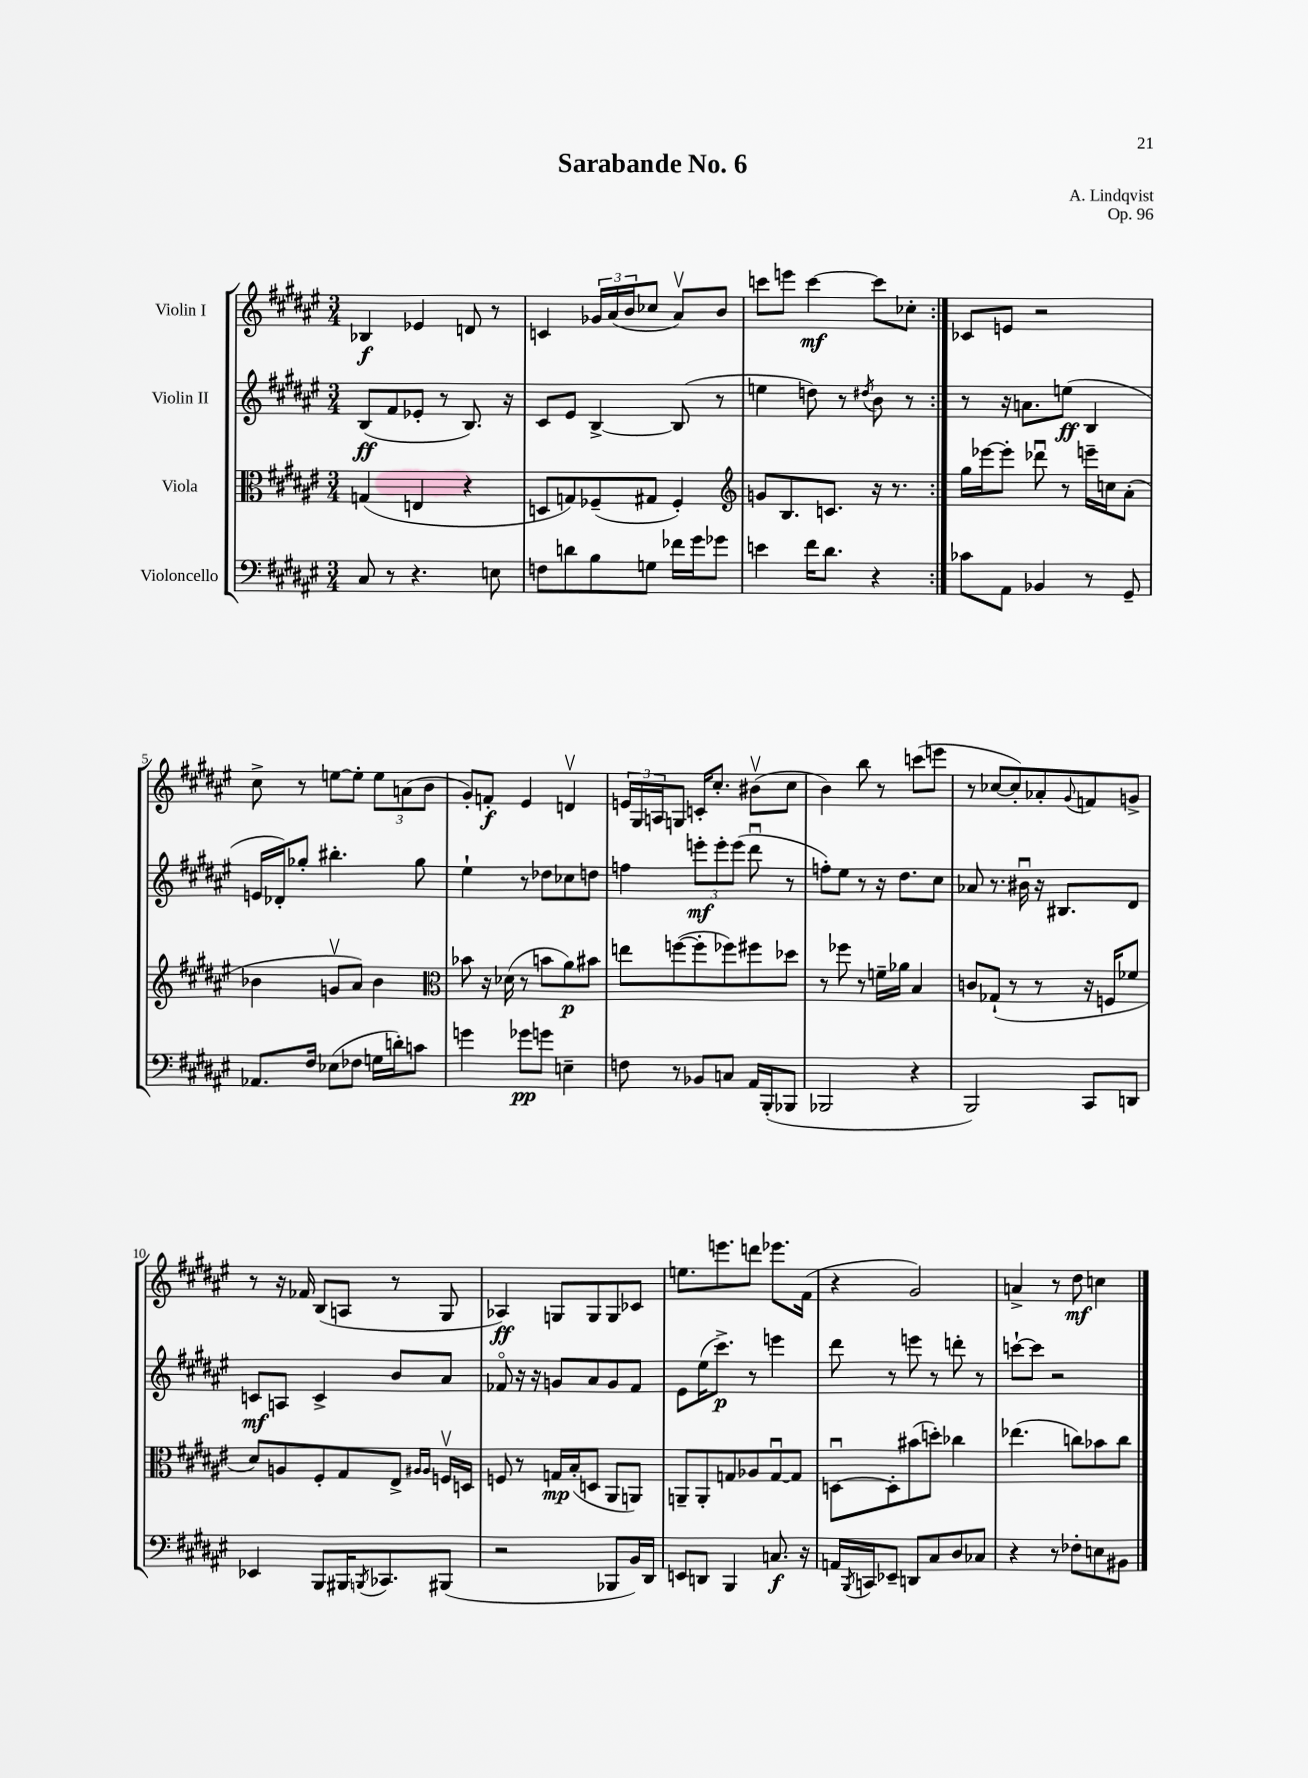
\header { title = "Sarabande No. 6" composer = "A. Lindqvist" opus = "Op. 96" }
<<
\new StaffGroup <<
\new Staff = "s0" \with { instrumentName = "Violin I" } {
    \clef treble \key fis \major \numericTimeSignature \time 3/4
    \repeat volta 2 { bes4\f ees'4 d'8 r8 |
    c'4 \tuplet 3/2 { ges'16 ais'16( b'16 } ces''8 ais'8\upbow) b'8 |
    c'''8 e'''8 c'''4~\mf c'''8 ces''8-. | }
    ces'8 e'8 r2 |
    cis''8-> r8 e''8~ e''8-. \tuplet 3/2 { e''8 a'8( b'8 } |
    gis'8-.) f'8-.\f eis'4 d'4\upbow |
    \tuplet 3/2 { e'16 gis16 a16 } g8 c'16-. cis''8.-. bis'8\upbow( cis''8 |
    b'4) b''8 r8 c'''8( e'''8 |
    r8 ces''8~ ces''8-.) aes'8-. \appoggiatura { gis'8 } f'8 g'8-> |
    r8 r16 fes'16 b8( a8 r8 gis8 |
    aes4\ff) g8 g8 g8 ces'8 |
    e''8. e'''8. d'''8 ees'''8. fis'16( |
    r4 gis'2) |
    a'4-> r8 dis''8\mf c''4 \bar "|." |
}
\new Staff = "s1" \with { instrumentName = "Violin II" } {
    \clef treble \key fis \major \numericTimeSignature \time 3/4
    \repeat volta 2 { b8\ff( fis'8 ees'8-. r8 b8.) r16 |
    cis'8 eis'8 b4~-> b8( r8 |
    e''4 d''8) r8 \acciaccatura { dis''8 } b'8 r8 | }
    r8 r16 a'8. e''8\ff( b4 |
    e'16 des'16-.) ges''8-. bis''4.-. ges''8 |
    eis''4-! r8 des''8 ces''8 d''8 |
    f''4 \tuplet 3/2 { e'''8-.\mf e'''8-. e'''8( } dis'''8\downbow r8 |
    f''8-.) eis''8 r8 r16 dis''8. cis''8 |
    aes'8 r8. bis'16\downbow r16 bis8. dis'8 |
    c'8\mf a8 c'4-> b'8 ais'8 |
    fes'8\flageolet r16 r16 g'8 ais'8 g'8 fes'8 |
    eis'8 eis''16( cis'''8.->\p) r8 e'''4 |
    dis'''8 r8 e'''8 r8 d'''8-. r8 |
    c'''8~-! c'''8 r2 \bar "|." |
}
\new Staff = "s2" \with { instrumentName = "Viola" } {
    \clef alto \key fis \major \numericTimeSignature \time 3/4
    \repeat volta 2 { g4( e4 r4 |
    d8 g8) fes8--( gis8 fes4-.) |
    \clef treble g'8 b8. c'8. r16 r8. | }
    gis''16 ees'''16~ ees'''8-. des'''8\downbow r8 e'''16-- c''16 ais'8-.( |
    bes'4 g'8\upbow ais'8) bes'4 |
    \clef alto bes'8 r16 des'16( r8 b'8 ais'8\p) bis'8 |
    e''8 f''8~( f''8-. fes''8) fis''8 des''8 |
    r8 fes''8 r8 f'16-- aes'16 b4 |
    c'8 ges8-!( r8 r8 r16 f16 fes'8 |
    dis'8) a8 fis8-. gis8 eis8-> \grace { ais16 ais16 } f16\upbow d16 |
    f8 r8 g16\mp b16-.( d8 ais,8 a,8) |
    a,8-- a,8-. g8 aes8 g8~\downbow g8 |
    d8~\downbow d8-. bis'8( d''8-.) ces''4 |
    ees''4.( c''8) bes'8 c''8 \bar "|." |
}
\new Staff = "s3" \with { instrumentName = "Violoncello" } {
    \clef bass \key fis \major \numericTimeSignature \time 3/4
    \repeat volta 2 { cis8 r8 r4. e8 |
    f8 d'8 b8 g8 fes'16 gis'16 ges'8 |
    e'4 fis'16 dis'8. r4 | }
    ces'8 ais,8 bes,4 r8 gis,8-- |
    aes,8. fis16 ees8( fes8 g16 d'16-.) c'8 |
    g'4 ges'8\pp g'8 e4-- |
    f8 r8 bes,8 c8 ais,16 b,,16-.( bes,,8 |
    bes,,2 r4 |
    b,,2) cis,8 d,8 |
    ees,4 b,,8 bis,,16 \acciaccatura { b,,8 } ces,8. bis,,8( |
    r2 bes,,8 b,16) dis,16 |
    e,8 d,8 b,,4 c8.\f r16 |
    a,16 \acciaccatura { b,,8 } c,16 ees,8-- d,8 cis8 dis8 ces8 |
    r4 r8 fes8-. e8 bis,8 \bar "|." |
}
>>
>>
